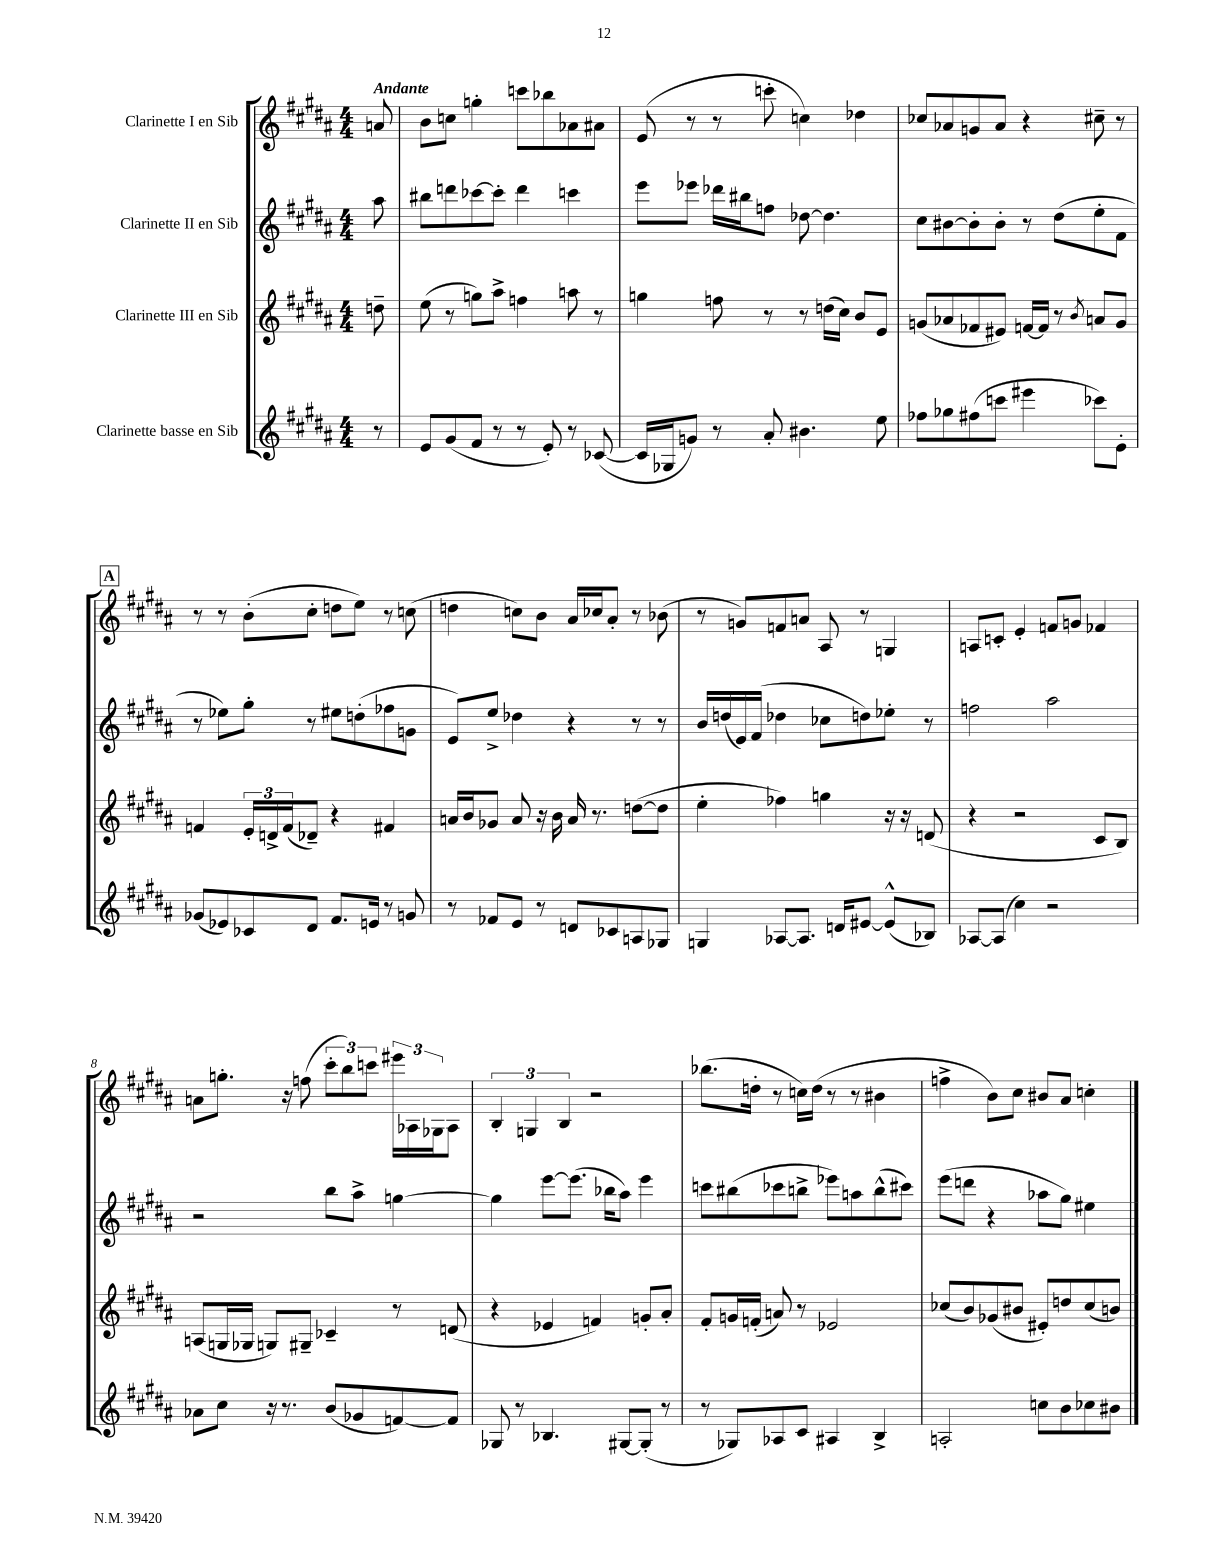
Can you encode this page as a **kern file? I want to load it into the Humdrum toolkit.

**kern	**kern	**kern	**kern
*staff4	*staff3	*staff2	*staff1
*clefG2	*clefG2	*clefG2	*clefG2
*k[f#c#g#d#a#]	*k[f#c#g#d#a#]	*k[f#c#g#d#a#]	*k[f#c#g#d#a#]
*M4/4	*M4/4	*M4/4	*M4/4
8r	8dd~	8aa#	8a
=	=	=	=
8e	(8ee	8bb#	8b
(8g#	8r	8ddd	8cc
8f#	8gg)	[8ccc-	4gg'
8r	8aa#^	8ccc-']	.
8r	4ff	4ddd	8ccc
8e')	.	.	8bb-
8r	8aa	4ccc	8a-
([8c-	8r	.	8a#
=	=	=	=
16c-]	4gg	8eee	(8e
16G-	.	.	.
8g)	.	8eee-	8r
8r	8ff	16ddd-	8r
.	.	16bb#	.
8a#'	8r	8ff	8ccc'
4.b#	8r	[8dd-	4cc)
.	(16dd	4.dd-]	.
.	16cc#)	.	.
.	8b	.	4dd-
8ee	8e	.	.
=	=	=	=
8ff-	(8g	8cc#	8cc-
8gg-	8a-	[8b#	8a-
(8ff#	8f-	8b#']	8g
8ccc	8e#)	8b#'	8a-
4eee#	[16f	8r	4r
.	16f]	.	.
.	8r	(8dd#	.
.	8qb	.	.
8ccc-)	8a	8ee'	8cc#~
8e'	8g	8f#	8r
=	=	=	=
(8g-	4f	8r	8r
8e-)	.	8ee-)	8r
8c-	24e'	8gg#'	(8b'
.	24d^	.	.
.	(24f	.	.
8d#	8d-~)	8r	8cc#'
8.f#	4r	8ee#	8dd
.	.	(8dd'	8ee)
16e	.	.	.
8r	4f#	8ff-	8r
8g	.	8g	(8cc
=	=	=	=
8r	16a	8e)	4dd
.	16b	.	.
8f-	8g-	8ee^	.
8e	8a	4dd-	8cc)
8r	16r	.	8b
.	16b	.	.
8d	16a	4r	16a#
.	8.r	.	16cc-
8c-	.	.	8a#'
8A	([8dd	8r	8r
8G-	8dd]	8r	(8b-
=	=	=	=
4G	4ee'	16b	8r
.	.	(16dd	.
.	.	16e)	8g)
.	.	(16f#	.
[8A-	4ff-)	4dd-	8f
8.A-]	.	.	8a
.	4gg	8cc-	8A#
16d	.	.	.
[8e#	.	8dd)	8r
(8e#^^]	16r	8ee-'	4G
.	16r	.	.
8B-)	(8d	8r	.
=	=	=	=
[8A-	4r	2ff	8A
(8A-]	.	.	8c'
4cc#)	2r	.	4e'
2r	.	2aa#	8f
.	.	.	8g
.	8c#	.	4f-
.	8B)	.	.
=	=	=	=
8a-	(8A	2r	8a
8cc#	16G	.	8.gg'
.	16G-	.	.
16r	8G)	.	.
8.r	.	.	16r
.	8G#~	.	(8ff
(8b	4c-~	8bb	12ccc#'
.	.	.	12bb)
8g-	.	8aa#^	.
.	.	.	12ccc
[8f)	8r	[4gg	24eee#
.	.	.	24A-
.	.	.	24G-
8f]	(8d	.	8A-
=	=	=	=
8G-	4r	4gg]	6B'
8r	.	.	.
.	.	.	6G
4.B-	4e-	[8eee	.
.	.	.	6B
.	.	(8.eee]	.
.	4f)	.	2r
.	.	16bb-	.
[8G#	.	8aa#)	.
(8G#']	8g'	4eee	.
8r	8a#'	.	.
=	=	=	=
8r	8f#'	8ccc	(8.bb-
8G-)	16g	(8bb#	.
.	(16f'	.	16dd'
8A-	8a)	8ccc-	8r
8c#	8r	8bb^	16cc)
.	.	.	(16dd
4A#	2e-	8eee-)	8r
.	.	8aa	8r
4B^	.	(8bb^^	4b#
.	.	8ccc#)	.
=	=	=	=
2A'	(8cc-	(8eee	4ff^
.	8b)	8ddd	.
.	(8g-	4r	8b)
.	8b#	.	8cc#
8cc	8e#')	8aa-	8b#
8b	8dd	8gg#)	8a#
8cc-	(8cc-	4ee#	4cc'
8b#	8b)	.	.
==	==	==	==
*-	*-	*-	*-
